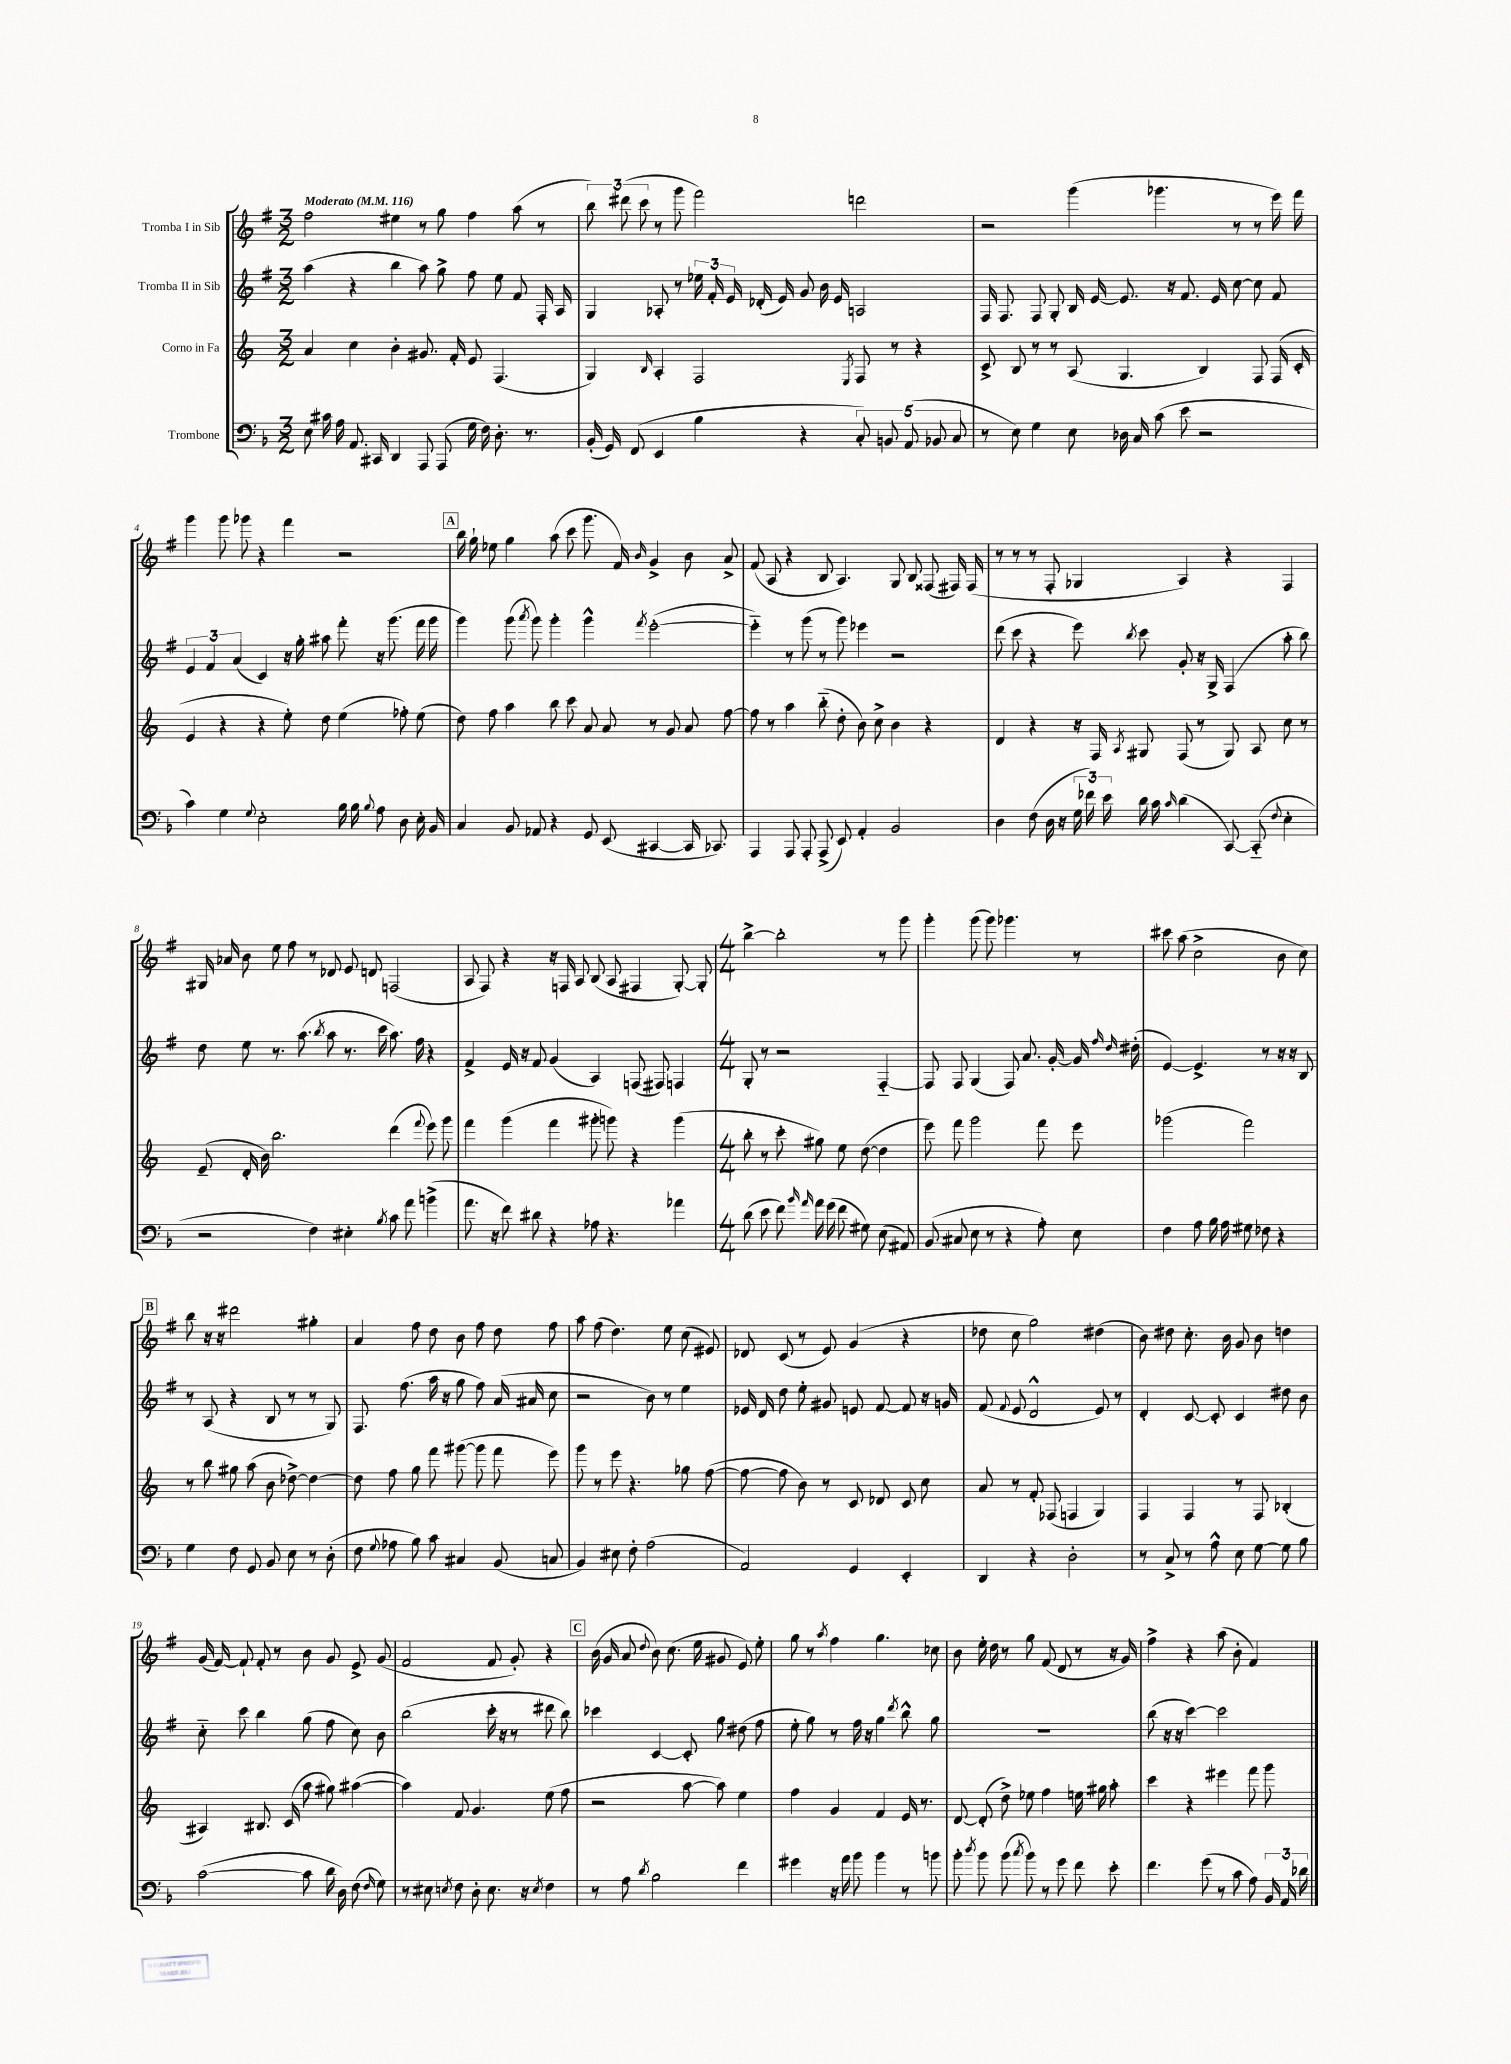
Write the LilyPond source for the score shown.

<<
\new StaffGroup <<
\new Staff = "s0" \with { instrumentName = "Tromba I in Sib" } {
    \clef treble \key g \major \numericTimeSignature \time 3/2 \tempo "Moderato" 4 = 116
    \autoBeamOff fis''2 eis''4 r8 g''8 fis''4 a''8( r8 |
    \tuplet 3/2 { b''8) dis'''8( c'''8 } r8 g'''8 fis'''2) d'''2 |
    r2 g'''4( ges'''4. r8 r8 e'''16) fis'''16 |
    g'''4 g'''8 ges'''8 r4 fis'''4 r2 |
    \mark \markup { \box "A" } b''16 g''16-! ees''8 g''4 a''8( c'''8 g'''8. fis'16) \grace { b'16 } g'4-> b'8 a'8-> |
    fis'8( a8 r4 b8 a4.) g8 b8 fisis8( fis16) fis16( |
    r8 r8 r8 fis8-. ges4 a4) r4 fis4 |
    gis16 aes'16 b'8 e''8 fis''8 r8 des'8 e'8 d'8 f2( |
    a8 fis8) r4 r16 f16 a8 b8( a8 fis4 g8~-.) g8-. |
    \numericTimeSignature \time 4/4 b''4~-> b''2-. r8 g'''8 |
    g'''4-. g'''8( g'''8) ges'''4. r8 |
    cis'''8 a''8( c''2-> b'8 c''8) |
    \mark \markup { \box "B" } b''8 r16 r16 dis'''2 gis''4-. |
    a'4 fis''8 d''8 b'8 fis''8 d''8 fis''8 |
    a''8 fis''8( d''4.) e''8 c''8( eis'8) |
    des'8 c'8( r8 e'8) g'4( r4 |
    des''8 c''8 g''2) dis''4( |
    b'8) dis''8 c''8.-. b'16 g'8 b'8 d''4 |
    g'16( fis'16~) fis'8-! fis'8-. r8 b'8 g'8 e'8-> g'8( |
    fis'2 fis'8 g'8-.) r4 |
    \mark \markup { \box "C" } b'16( g'16 a'8 \appoggiatura { d''8 } b'8) c''8.( e''16 gis'8 e'8) e''8-. |
    g''8 r8 \acciaccatura { a''8 } fis''4 g''4. ces''8 |
    b'8 e''16-. d''16 r8 g''8 fis'8( d'8 r8 r16 g'16) |
    fis''4-> r4 a''8( b'8-. fis'4) \bar "|." |
}
\new Staff = "s1" \with { instrumentName = "Tromba II in Sib" } {
    \clef treble \key g \major \numericTimeSignature \time 3/2
    \autoBeamOff a''4( r4 b''4 a''8) g''8-> fis''8 e''8 fis'8 fis16-. a16 |
    g4 aes8-. r8 \tuplet 3/2 { ees''16 fis'16-. e'16 } des'16-.( e'16) g'8 b'16 e'16 a2 |
    fis16 fis8. fis8 g8-. b16 e'16~ e'8. r16 fis'8. e'16 c''8~ c''8 fis'8 |
    \tuplet 3/2 { e'4 fis'4 a'4( } c'4) r16 g''16-. ais''8 fis'''8-. r16 g'''8.( fis'''16 g'''16 |
    \mark \markup { \box "A" } g'''4) g'''8( \acciaccatura { a'''8 } g'''8) g'''4-. g'''4-^ \acciaccatura { fis'''8 } e'''2~-.( |
    e'''4-_) r8 g'''8( r8 g'''8) ees'''4 r2 |
    d'''8( c'''8 r4 e'''8) \acciaccatura { b''8 } c'''8 g'8-. r16 g16-> fis4( a''8-. b''8) |
    d''8 e''8 r8. a''8.( \acciaccatura { b''8 } a''8 r8. c'''16 a''8.) fis''16 r4 |
    fis'4-> e'16 r16 fis'8 g'4( a4) f8( fis8) f4 |
    \numericTimeSignature \time 4/4 g8-. r8 r2 fis4~-_ |
    fis8 fis8 g4( fis8) a'8. g'16~-. g'16 \grace { fis''16 d''16 } dis''16-.( |
    e'4~) e'4.-> r8 r16 r16 b8 |
    \mark \markup { \box "B" } r8 a8( r4 b8 r8 r8 g8) |
    fis8. fis''8.( a''16 r16 g''8 fis''8) a'16( ais'16 c''8 |
    r2 b'8) r8 e''4 |
    ees'16 d'16 d''8 e''8-. gis'8 e'8 fis'8~ fis'8 r16 g'16 |
    fis'8( \appoggiatura { fis'8 } e'8 d'2-^ e'8) r8 |
    d'4-. c'8~ c'8-. c'4 dis''8 b'8 |
    c''8-_ c'''8 b''4 g''8( fis''8 c''8) b'8 |
    b''2( c'''16-. r16 r8 dis'''8 b''8) |
    \mark \markup { \box "C" } ces'''4 c'4~ c'8-. g''8 dis''8( fis''8 |
    e''8-. g''8) r8 fis''16 r16 g''4 \acciaccatura { d'''8 } b''8-^ g''8 |
    R1 |
    b''8( r16 r16 c'''4~) c'''2 \bar "|." |
}
\new Staff = "s2" \with { instrumentName = "Corno in Fa" } {
    \clef treble \key c \major \numericTimeSignature \time 3/2
    \autoBeamOff a'4 c''4 b'4-. gis'8. f'16-. e'8 f4.( |
    g4) \grace { b16 } a4-. f2 \acciaccatura { e8 } f8 r8 r4 |
    c'8-> b8 r8 r8 a8( g4. b4) f8 f16( c'16-. |
    e'4 r4 r4 e''8-.) d''8 e''4( fes''8-.) e''8( |
    \mark \markup { \box "A" } d''8) f''8 a''4 b''8 c'''8 a'8 a'8 r8 g'8 a'8 f''8~ |
    f''8 r8 a''4 b''8-_( d''8-. b'8) c''8-> b'4 r4 |
    d'4 r4 r16 f16 \acciaccatura { a8 } gis8 f8( r8 gis8) a8 c''8 r8 |
    e'8--( d'16-. b'16) b''2. d'''4( \appoggiatura { f'''8 } e'''8) g'''8 |
    f'''4 g'''4( f'''4 gis'''8-. g'''8) r4 g'''4( |
    \numericTimeSignature \time 4/4 b''8-. r8 c'''8-. gis''8) e''8 d''8~( d''4 |
    e'''8) f'''8 g'''2 f'''8 e'''8 |
    ges'''2( f'''2) |
    \mark \markup { \box "B" } r8 b''8 gis''8 a''8( b'8 des''8~->) des''4~ |
    des''8 f''8 g''8 f'''8 gis'''8~( gis'''8 f'''8 e'''8) |
    g'''8 r8 e'''8 r4. ges''8 f''8~( |
    f''8~ f''8 b'8) r8 c'8 des'8 c'8 c''8 |
    a'8 r8 f'8-. fes8( f4 g4) |
    f4 f4 r8 f8 bes4-.( |
    ais4) bis8. c'16( a''8 gis''8) ais''4~( |
    ais''4) f'8 g'4. e''8( f''8 |
    \mark \markup { \box "C" } r2 a''8~ a''8) e''4 |
    f''4 g'4 f'4 e'16 r8. |
    d'8~ d'8-.( d''8->) ees''8 f''4 e''16 gis''16 a''8-. |
    c'''4 r4 eis'''4 f'''8 g'''8 \bar "|." |
}
\new Staff = "s3" \with { instrumentName = "Trombone" } {
    \clef bass \key f \major \numericTimeSignature \time 3/2
    \autoBeamOff e8 cis'16 a16 a,8. cis,16 d,4 a,,8 a,,8( g16 f16) d8.-. r8. |
    bes,16-.( g,16) f,8( e,4 bes4 r4 \tuplet 5/4 { c8-.) b,8 a,8( bes,8 c8 } |
    r8 e8) g4 e8 des16 c16 c'8( e'8 r2 |
    c'4) g4 \appoggiatura { g8 } e2-. bes16 bes16 \appoggiatura { bes8 } a8 d8 e16-. bes,16 |
    \mark \markup { \box "A" } c4 bes,8 aes,8 r4 g,8 e,8( cis,4~ cis,16 ces,8.) |
    a,,4 a,,8 a,,8-. a,,8->( e,8) a,4-. bes,2 |
    d4 f8( d16 r16 \tuplet 3/2 { g16 fes'16) e'16 } d'16 c'16 \grace { c'16 } d'4( c,8~) c,8-_( \appoggiatura { f8 } e4-. |
    r2 f4) eis4-. \acciaccatura { bes8 } c'8 a'8 b'4->( |
    a'8. r16 f'8) dis'8 r4 aes8 r4. aes'4 |
    \numericTimeSignature \time 4/4 d'8( e'8 f'8) \grace { bes'16 a'16 } a'16 g'16( f'8 gis8) e8( ais,8) |
    bes,8( cis8 e8 r8 r4 a8-.) e8 |
    f4 a8 bes16 a16 gis8 fes8 r4 |
    \mark \markup { \box "B" } g4 f8 g,8 bes,8 e8 r8 d8-.( |
    f8 \appoggiatura { g8 } aes8 bes8) c'8 cis4 bes,8( c8 |
    bes,4) eis8 f8-. a2( |
    a,2) g,4 e,4-. |
    d,4 r4 d2-. |
    r8 c8-> r8 a8-^ e8 g8~ g8 bes8 |
    c'2~( c'8 d'16 d16) f8( \grace { f16 } g8) |
    r8 eis8 \acciaccatura { e8 } f8 d8-. e8. r16 \acciaccatura { e8 } f4 |
    \mark \markup { \box "C" } r8 a8 \acciaccatura { d'8 } bes2 f'4 |
    gis'4 r16 a'16 bes'8 bes'4 r8 b'8 |
    bes'8-. \acciaccatura { d''8 } bes'8 bes'8( \acciaccatura { c''8 } bes'8) r8 g'8 f'8 e'8-. |
    f'4. g'8( r8 c'8 a8) \tuplet 3/2 { bes,16 a,16 des'16 } \bar "|." |
}
>>
>>
